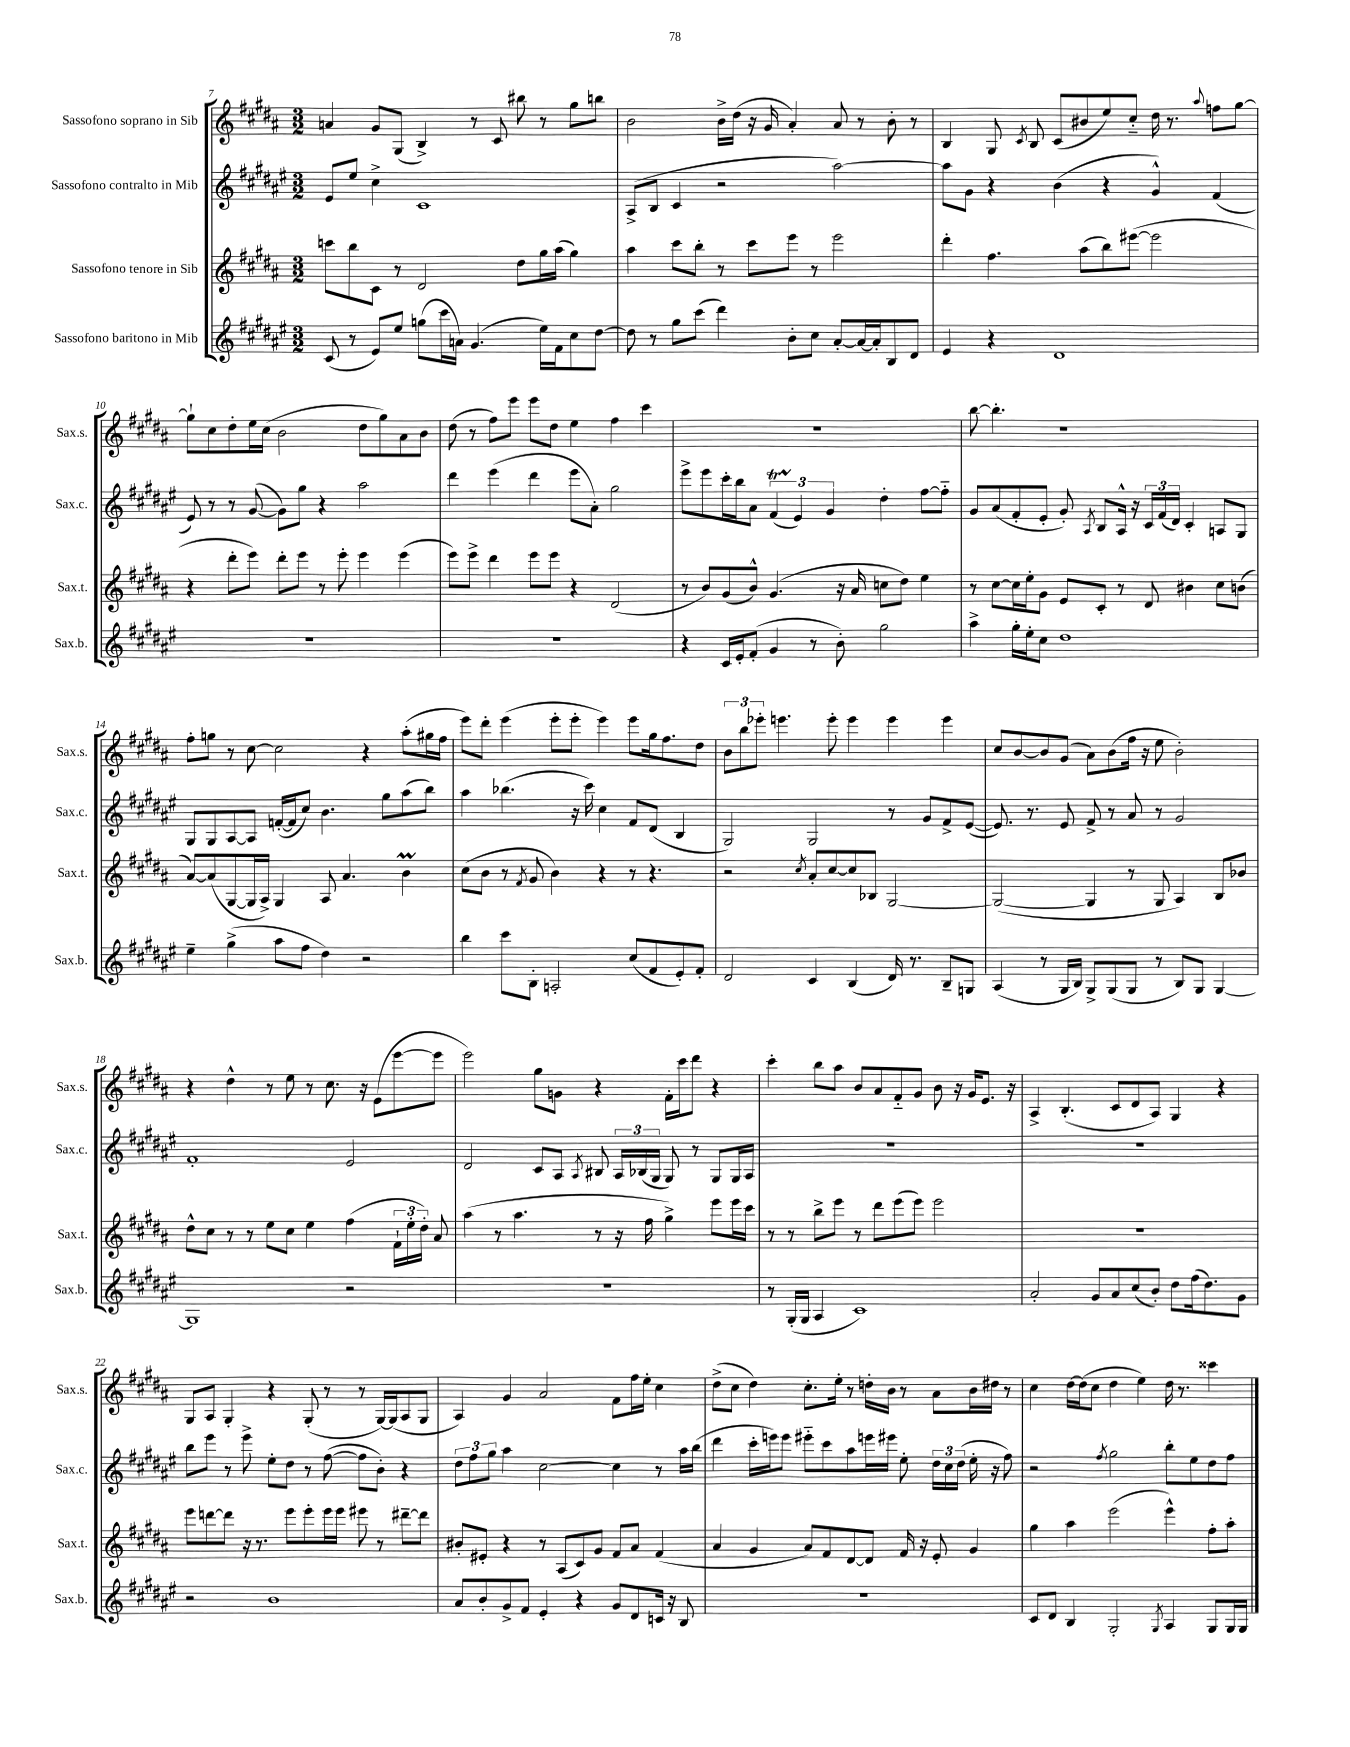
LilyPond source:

<<
\new StaffGroup <<
\new Staff = "s0" \with { instrumentName = "Sassofono soprano in Sib" shortInstrumentName = "Sax.s." } {
    \clef treble \key b \major \numericTimeSignature \time 3/2
    \autoBeamOff a'4 gis'8[ gis8]( b4->) r8 cis'8 bis''8 r8 gis''8[ b''8] |
    b'2 b'16[-> dis''16]( r16 gis'16 ais'4-.) ais'8 r8 b'8-. r8 |
    b4 gis8 \acciaccatura { cis'8 } b8 cis'8[( bis'8 e''8) cis''8]-_ dis''16 r8. \appoggiatura { ais''8 } f''8[ gis''8]~ |
    gis''8[-! cis''8 dis''8-. e''16 cis''16]( b'2 dis''8[ gis''8) ais'8 b'8] |
    dis''8( r8 fis''8[) e'''8] e'''8[ dis''8] e''4 fis''4 cis'''4 |
    R1. |
    b''8~ b''4.-. r1 |
    fis''8[-. g''8] r8 cis''8~ cis''2 r4 ais''8[-.( gis''16 fis''16] |
    e'''8[) dis'''8]-. e'''4( e'''8[-. e'''8]-. e'''4) e'''8[ gis''16 fis''8. dis''8] |
    \tuplet 3/2 { b'8[ b''8 ees'''8]-. } e'''4. e'''8-. e'''4 e'''4 e'''4 |
    cis''8[ b'8~ b'8 gis'8]( ais'8[) b'8( fis''16] r16 e''8 b'2-.) |
    r4 dis''4-^ r8 e''8 r8 cis''8. r16 e'8[( e'''8~ e'''8] |
    e'''2) gis''8[ g'8] r4 fis'16[-. cis'''16 dis'''8] r4 |
    cis'''4-. b''8[ ais''8] b'8[ ais'8 fis'8-_ gis'8] b'8 r16 gis'16[ e'8.] r16 |
    ais4-> b4.-.( cis'8[ dis'8 ais8]) gis4 r4 |
    gis8[ ais8] gis4-. r4 gis8-.( r8 r8 gis16[~) gis16( ais8 gis8] |
    ais4) gis'4 ais'2 fis'8[ fis''16 e''16]-. cis''4 |
    dis''8[->( cis''8] dis''4) cis''8.[-. e''16]-. r8 d''16[-. b'16] r8 ais'8[ b'16 dis''16] r8 |
    cis''4 dis''16[~ dis''16( cis''8] dis''4 e''4) dis''16 r8. cisis'''4 \bar "|." |
}
\new Staff = "s1" \with { instrumentName = "Sassofono contralto in Mib" shortInstrumentName = "Sax.c." } {
    \clef treble \key fis \major \numericTimeSignature \time 3/2
    \autoBeamOff eis'8[ eis''8] cis''4-> cis'1 |
    ais8[->( b8] cis'4 r2 ais''2~) |
    ais''8[ gis'8] r4 b'4( r4 gis'4-^) fis'4( |
    eis'8) r8 r8 gis'8~( gis'8[) gis''8] r4 ais''2 |
    dis'''4 eis'''4( dis'''4 eis'''8[ ais'8]-.) gis''2 |
    eis'''8[-> eis'''8 cis'''16-. b''16 ais'8] \tuplet 3/2 { fis'4\startTrillSpan( eis'4\stopTrillSpan) gis'4 } dis''4-. fis''8[~ fis''8]-_ |
    gis'8[ ais'8( fis'8-. eis'8]-. gis'8-.) \acciaccatura { ais8 } b8[ ais16]-^ r16 \tuplet 3/2 { cis'16[ fis'16( dis'16]) } cis'4-. a8[ gis8] |
    gis8[ gis8 ais8~ ais8] f'16[~-.( f'16 cis''8]) b'4. gis''8[ ais''8( b''8]) |
    ais''4 bes''4.( r16 cis'''16) cis''4 fis'8[ dis'8]( b4 |
    gis2) gis2 r8 gis'8[ fis'8-> eis'8]~( |
    eis'8.) r8. eis'8 fis'8-> r8 ais'8 r8 gis'2 |
    fis'1-. eis'2 |
    dis'2 cis'8[ ais8] \acciaccatura { ais8 } bis8 \tuplet 3/2 { ais16[ bes16( gis16] } gis8) r8 gis8[ gis16 ais16] |
    R1. |
    R1. |
    b''8[ eis'''8] r8 eis'''8-> eis''8[-. dis''8] r8 fis''8~( fis''8[ b'8]-.) r4 |
    \tuplet 3/2 { dis''8[ fis''8 gis''8] } ais''4 cis''2~ cis''4 r8 ais''16[ b''16]( |
    dis'''4 cis'''16[-. e'''16) e'''8] eis'''8[-_ cis'''8 ais''8 e'''16 eis'''16] eis''8-. \tuplet 3/2 { dis''16[ cis''16 dis''16]( } eis''16-. r16 fis''8) |
    r2 \acciaccatura { fis''8 } gis''2 b''8[-. eis''8 dis''8 fis''8] \bar "|." |
}
\new Staff = "s2" \with { instrumentName = "Sassofono tenore in Sib" shortInstrumentName = "Sax.t." } {
    \clef treble \key b \major \numericTimeSignature \time 3/2
    \autoBeamOff c'''8[ b''8 cis'8] r8 dis'2 dis''8[ gis''16 ais''16]( gis''4) |
    ais''4 cis'''8[ b''8]-. r8 cis'''8[ e'''8] r8 e'''2 |
    dis'''4-. fis''4. ais''8[( b''8) eis'''8]~( eis'''2 |
    r4 dis'''8[-. e'''8]) dis'''8[-. e'''8] r8 e'''8-. e'''4 e'''4( |
    e'''8[) e'''8]-> dis'''4 e'''8[ e'''8] r4 dis'2( |
    r8 b'8[) gis'8( b'8]-^) gis'4.( r16 ais'16 c''8[ dis''8]) e''4 |
    r8 cis''8[~ cis''16 e''16-. gis'8] e'8[ cis'8]-. r8 dis'8 bis'4 cis''8[ b'8]( |
    ais'8[~) ais'8( gis8~ gis16 ais16]->) gis4 ais8 ais'4. b'4\prall |
    cis''8[( b'8] r8 \acciaccatura { fis'8 } gis'8 b'4) r4 r8 r4. |
    r2 \acciaccatura { cis''8 } ais'8[-. cis''8~ cis''8 bes8] gis2~ |
    gis2~( gis4 r8 gis8 ais4) b8[ bes'8] |
    dis''8[-^ cis''8] r8 r8 e''8[ cis''8] e''4 fis''4( \tuplet 3/2 { fis'16[-! e''16-. dis''16]-.) } ais'8 |
    ais''4( r8 ais''4. r8 r16 fis''16 gis''4->) e'''8[ e'''16 cis'''16] |
    r8 r8 b''8[-> e'''8] r8 dis'''8[ e'''8( e'''8]) e'''2 |
    R1. |
    e'''8[ d'''8~ d'''8] r16 r8. e'''8[ e'''8-. e'''16 e'''16] eis'''8 r8 dis'''8[~-- dis'''8] |
    bis'8[-. eis'8]-. r4 r8 ais8[( cis'8) gis'8] fis'8[ ais'8] fis'4( |
    ais'4 gis'4 ais'8[) fis'8 dis'8~ dis'8] fis'16 r16 e'8-. gis'4 |
    gis''4 ais''4 e'''2( e'''4-^) fis''8[-. ais''8]-. \bar "|." |
}
\new Staff = "s3" \with { instrumentName = "Sassofono baritono in Mib" shortInstrumentName = "Sax.b." } {
    \clef treble \key fis \major \numericTimeSignature \time 3/2
    \autoBeamOff cis'8( r8 eis'8[) eis''8] g''8[( cis'''16 a'16]) gis'4.( eis''16[) fis'16 cis''8 dis''8]~ |
    dis''8 r8 gis''8[ cis'''8]( dis'''4) b'8[-. cis''8] ais'8[~-. ais'16~ ais'16-. b8 dis'8] |
    eis'4 r4 dis'1 |
    R1. |
    R1. |
    r4 cis'16[ eis'16-. fis'8]-.( gis'4 r8 b'8-.) gis''2 |
    ais''4-> gis''16[-. eis''16-. cis''8] dis''1 |
    eis''4-- gis''4->( ais''8[ fis''8] dis''4) r2 |
    b''4 cis'''8[ b8]-. a2-. cis''8[( fis'8 eis'8-.) fis'8]-. |
    dis'2 cis'4 b4( dis'16) r8. b8[-- g8] |
    ais4( r8 gis16[ b16]) gis8[-> gis8( gis8] r8 b8[) gis8] gis4~ |
    gis1 r2 |
    R1. |
    r8 gis16[-.( gis16] ais4 cis'1) |
    ais'2-. gis'8[ ais'8 cis''8( b'8]-.) dis''8[ fis''16( dis''8.) gis'8] |
    r2 b'1 |
    ais'8[ b'8-. gis'8-> fis'8] eis'4-. r4 gis'8[ dis'8 c'16] r16 b8 |
    R1. |
    cis'8[ dis'8] b4 gis2-. \acciaccatura { gis8 } ais4 gis8[ gis16 gis16] \bar "|." |
}
>>
>>
\layout { \context { \Score currentBarNumber = #7 } }
